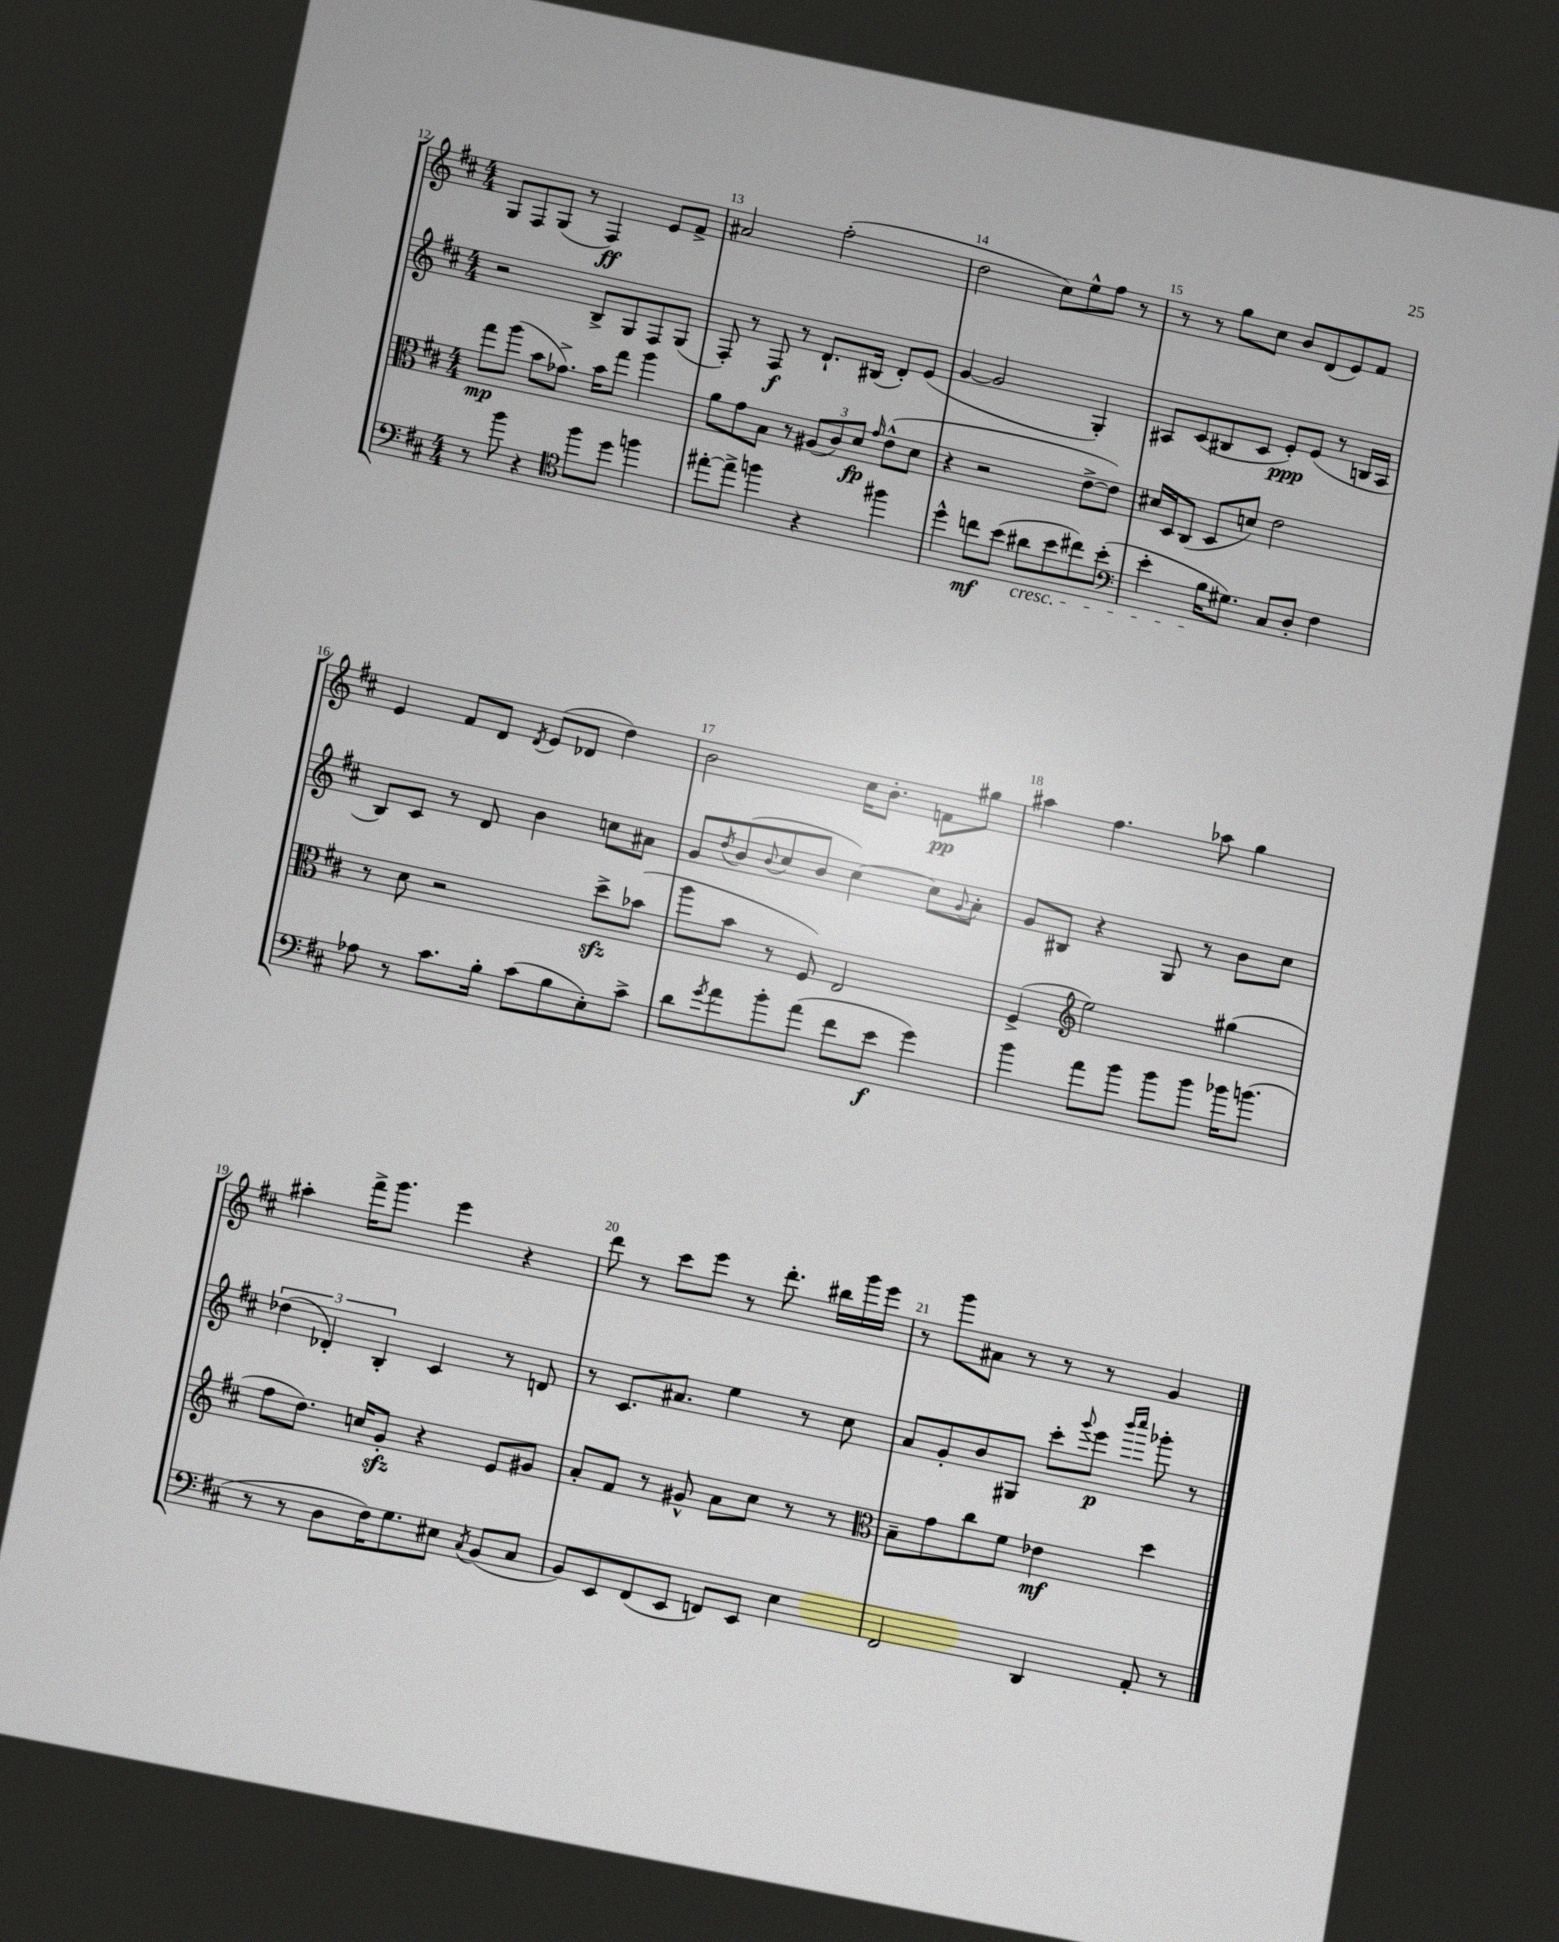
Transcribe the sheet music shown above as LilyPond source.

<<
\new StaffGroup <<
\new Staff = "s0" {
    \clef treble \key d \major \numericTimeSignature \time 4/4
    g8 fis8 g8( r8 fis4\ff) e'8 fis'8-> |
    ais'2 fis''2-.( |
    d''2 cis''8) e''8-^ fis''8 r8 |
    r8 r8 g''8 cis''8 b'8 d'8( e'8) fis'8 |
    e'4 fis'8 d'8 \acciaccatura { d'8 } e'8( des'8 d''4) |
    b'2 cis''16 b'8.-. f'8\pp gis''8 |
    ais''4 fis''4. aes''8 g''4 |
    ais''4-. fis'''16-> g'''8. e'''4 r4 |
    d'''8 r8 cis'''8 e'''8 r8 d'''8.-. bis''16 g'''16 e'''16 |
    r8 g'''8 ais'8 r8 r8 r8 g'4 \bar "|." |
}
\new Staff = "s1" {
    \clef treble \key d \major \numericTimeSignature \time 4/4
    r2 b8-> g8 fis8 g8( |
    fis8-.) r8 fis8\f r8 d'8.-! bis16( d'8-.) e'8( |
    g'4~ g'2 g4-.) |
    ais8 cis'8( bis8 cis'8 e'8-.\ppp) e'8( r8 b16 ais16 |
    b8) cis'8 r8 d'8 b'4 c''8 ais'8 |
    g'8 \acciaccatura { d''8 } b'8( \appoggiatura { b'8 } cis''8 b'8 cis''4~) cis''8 \appoggiatura { g'8 } a'8-. |
    g'8 bis8 r4 g8 r8 b'8 cis''8 |
    \tuplet 3/2 { des''4( des'4-.) b4-. } cis'4 r8 d'8 |
    r8 cis'8. ais'8. e''4 r8 cis''8 |
    a'8 g'8-. b'8 gis8 cis'''8-. \appoggiatura { g'''8 } e'''8\p \grace { b'''16 cis''''16 } ges'''8-. r8 \bar "|." |
}
\new Staff = "s2" {
    \clef alto \key d \major \numericTimeSignature \time 4/4
    g''8\mp a''8( b'8 ges'8.->) b'16 g''8 a''4 |
    a'8 g'8 b8 r8 \tuplet 3/2 { ais8( cis'8) d'8\fp } \grace { g'16 } e'8-^( d'8 |
    r4 r2 e'8~-> e'8) |
    dis'16 d16 cis8( d8 d'8) e'2 |
    r8 d'8 r2 d''8->\sfz bes'8( |
    a''8 b'8 r8 fis8) e2 |
    fis4->( \clef treble e''2) gis''4( |
    fis''8 d''8.) c''16 g'8-.\sfz r4 e'8 gis'8 |
    a'8-. fis'8 r8 gis'8-^ a'8 cis''8 r8 r8 |
    \clef alto b8-- g'8 cis''8 fis'8 ees'4\mf d''4 \bar "|." |
}
\new Staff = "s3" {
    \clef bass \key d \major \numericTimeSignature \time 4/4
    r8 b'8 r4 \clef tenor fis''8 d''8 f''4 |
    eis''8~-. eis''8-> f''4 r4 fis''4 |
    d''4-^ c''8\mf b'8( ais'8\cresc b'8 cis''8) b'8-.( |
    \clef bass e'4-. b16\! gis8.) cis8 d8-. fis4 |
    aes8 r8 cis'8. b16-. cis'8( b8 e8-.) cis'8-> |
    d'8 \acciaccatura { g'8 } a'8 b'8-. a'8( fis'8 e'8\f g'4) |
    b'4 a'8 b'8 b'8 b'8 bes'16 b'8.( |
    r8 r8 d8 fis16) g8. eis8 \acciaccatura { cis8 } b,8( cis8 |
    b,8) e,8 fis,8( e,8 f,8) e,8 e4 |
    fis,2 d,4 a,8-. r8 \bar "|." |
}
>>
>>
\layout { \context { \Score currentBarNumber = #12 \override BarNumber.break-visibility = ##(#f #t #t) barNumberVisibility = #all-bar-numbers-visible } }
